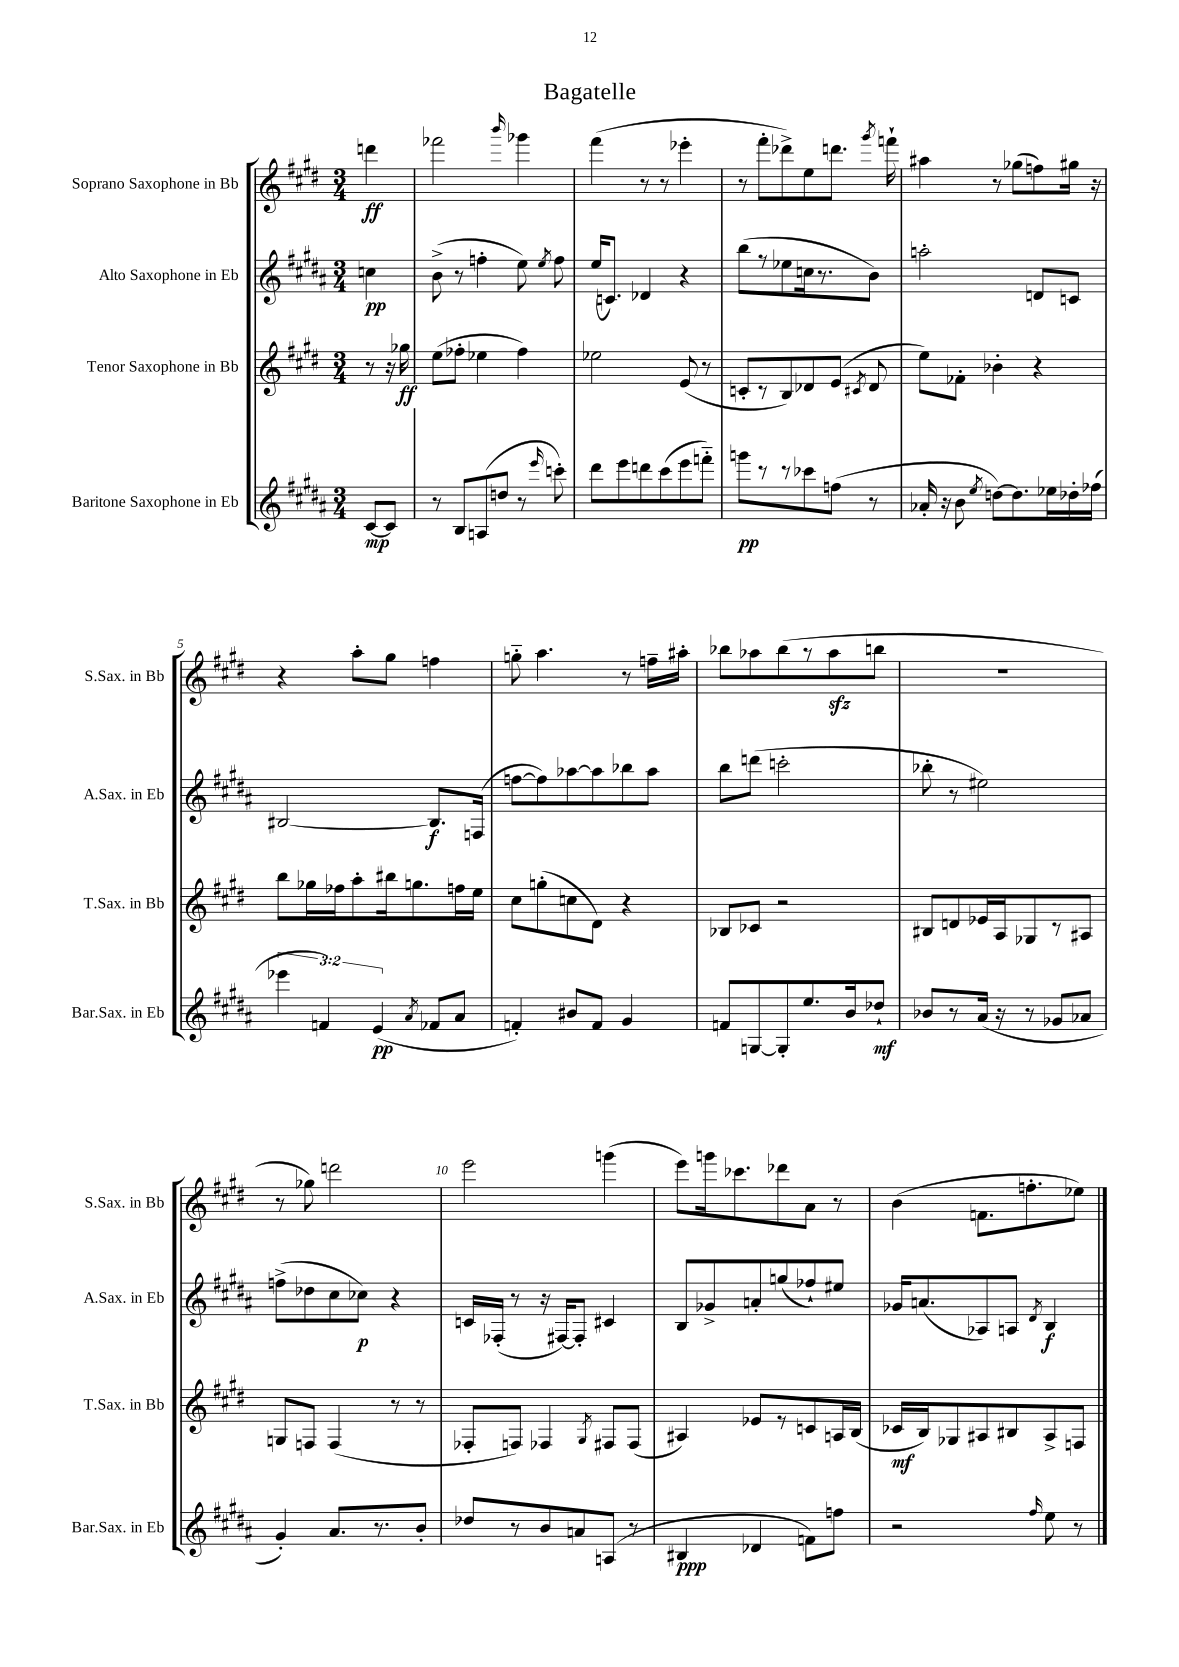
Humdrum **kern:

**kern	**kern	**kern	**kern
*staff4	*staff3	*staff2	*staff1
*clefG2	*clefG2	*clefG2	*clefG2
*k[f#c#g#d#a#]	*k[f#c#g#d#]	*k[f#c#g#d#a#]	*k[f#c#g#d#]
*M3/4	*M3/4	*M3/4	*M3/4
[8c#/L	8r	4cc\	4ddd\
8c#/]J	16r	.	.
.	16gg-\	.	.
=	=	=	=
8r	(8ee\L	(8b^\	2fff-\
8B/L	8ff-'\J	8r	.
(8A/	4ee-\	4ff'\	.
8dd/J	.	.	.
.	.	.	16qqbbb/
8r	4ff-\)	8ee\)	4ggg-\
16qqeee/	.	8qee/	.
8ccc'\)	.	8ff\	.
=	=	=	=
8ddd#\L	2ee-\	(16ee/LK	(4fff#\
.	.	8.c/J)	.
8eee\	.	.	.
8ddd\	.	4d-/	8r
(8ccc#\	.	.	8r
8eee\	(8e/	4r	4eee-'\
8fff'~\J)	8r	.	.
=	=	=	=
8ggg\L	8c'/L	(8bb\L	8r
8r	8r	8r	8fff#'\L
8r	8B/)	8ee-\	8ddd-^\)
8ccc-\	8d-/	16cc\k	8ee\
.	.	8.r	.
(8ff\J	(8e/J	.	8.ddd\J
.	8qc#/	.	.
8r	8d-/	8b\J)	.
.	.	.	8qggg#/
.	.	.	16fff`\
=	=	=	=
16a-'/	8ee\L)	2aa'\	4aa#\
16r	.	.	.
8b\	8f-'\J	.	.
8qee/	.	.	.
[8dd\L)	4b-'\	.	8r
8.dd\]	.	.	(8gg-\L
.	4r	8d/L	8ff\)
16ee-\L	.	.	.
16dd-'\	.	8c/J	16gg#\Jk
(16ff-\JJ	.	.	16r
=	=	=	=
6eee-\	8bb\L	[2B#/	4r
.	16gg-\L	.	.
6f/)	.	.	.
.	16ff-\J	.	.
.	8aa'\	.	8aa'\L
(6e/	.	.	.
.	16bb#\k	.	8gg#\J
.	8.gg\	.	.
8qa#/	.	.	.
8f-/L	.	8.B#/]L	4ff\
8a#/J	16ff\L	.	.
.	16ee\JJ	(16F/Jk	.
=	=	=	=
4f'/)	8cc#\L	[8ff\L	8gg'~\
.	(8gg'\	8ff\])	4.aa\
8b#/L	8cc\	[8aa-\	.
8f/J	8d#\J)	8aa-\]	.
4g#/	4r	8bb-\	8r
.	.	8aa-\J	16ff~\LL
.	.	.	16aa#'\JJ
=	=	=	=
8f/L	8B-/L	8bb\L	8bb-\L
[8G/	8c-/J	(8ddd\J	8aa-\
8G'/]	2r	2ccc'\	(8bb-\
8.ee/	.	.	8r
.	.	.	8aa-\
16b/k	.	.	.
8dd-`/J	.	.	8bb\J
=	=	=	=
8b-/L	8B#/L	8bb-'\	2.r
8r	8d/	8r	.
(16a#/Jk	16e-/L	2ee#\)	.
16r	16A/J	.	.
8r	8G-/	.	.
8g-/L	8r	.	.
8a-/J	8A#/J	.	.
=	=	=	=
4g#'/)	8G/L	(8ff^\L	8r
.	8F/J	8dd-\	8gg-\)
8.a#/L	(4F/	8cc#\	2ddd\
.	.	8cc-\J)	.
8.r	.	.	.
.	8r	4r	.
8b'/J	8r	.	.
=	=	=	=
8dd-/L	8F-'/L	16c/LL	2eee\
.	.	(16F-'/JJ	.
8r	8F/J)	8r	.
8b/	4F-/	16r	.
.	.	[16F#/LK)	.
8a/	.	8F#'/]J	.
.	8qG#/	.	.
(8A/J	8F#/L	4c#/	(4ggg\
8r	(8F#/J	.	.
=	=	=	=
4B#/	4A#/)	8B/L	8eee\L)
.	.	8g-^/	16ggg\k
.	.	.	8.ccc-\
4d-/	8e-/L	8a'/	.
.	8r	(8gg/	8ddd-\
8f\L)	8c/	8ff-`/)	8a\J
8ff\J	16A/L	8ee#/J	8r
.	(16B/JJ	.	.
=	=	=	=
2r	16c-/LL	16g-/LK	(4b\
.	16B/J)	(8.a/	.
.	8G-/	.	.
.	8A#/	8A-/)	8.f\L
.	8B#/	8A/J	.
.	.	.	8.ff'\
16qqff#/	.	8qd#/	.
8ee\	8A#^/	4B/	.
8r	8F/J	.	8ee-\J)
==	==	==	==
*-	*-	*-	*-
